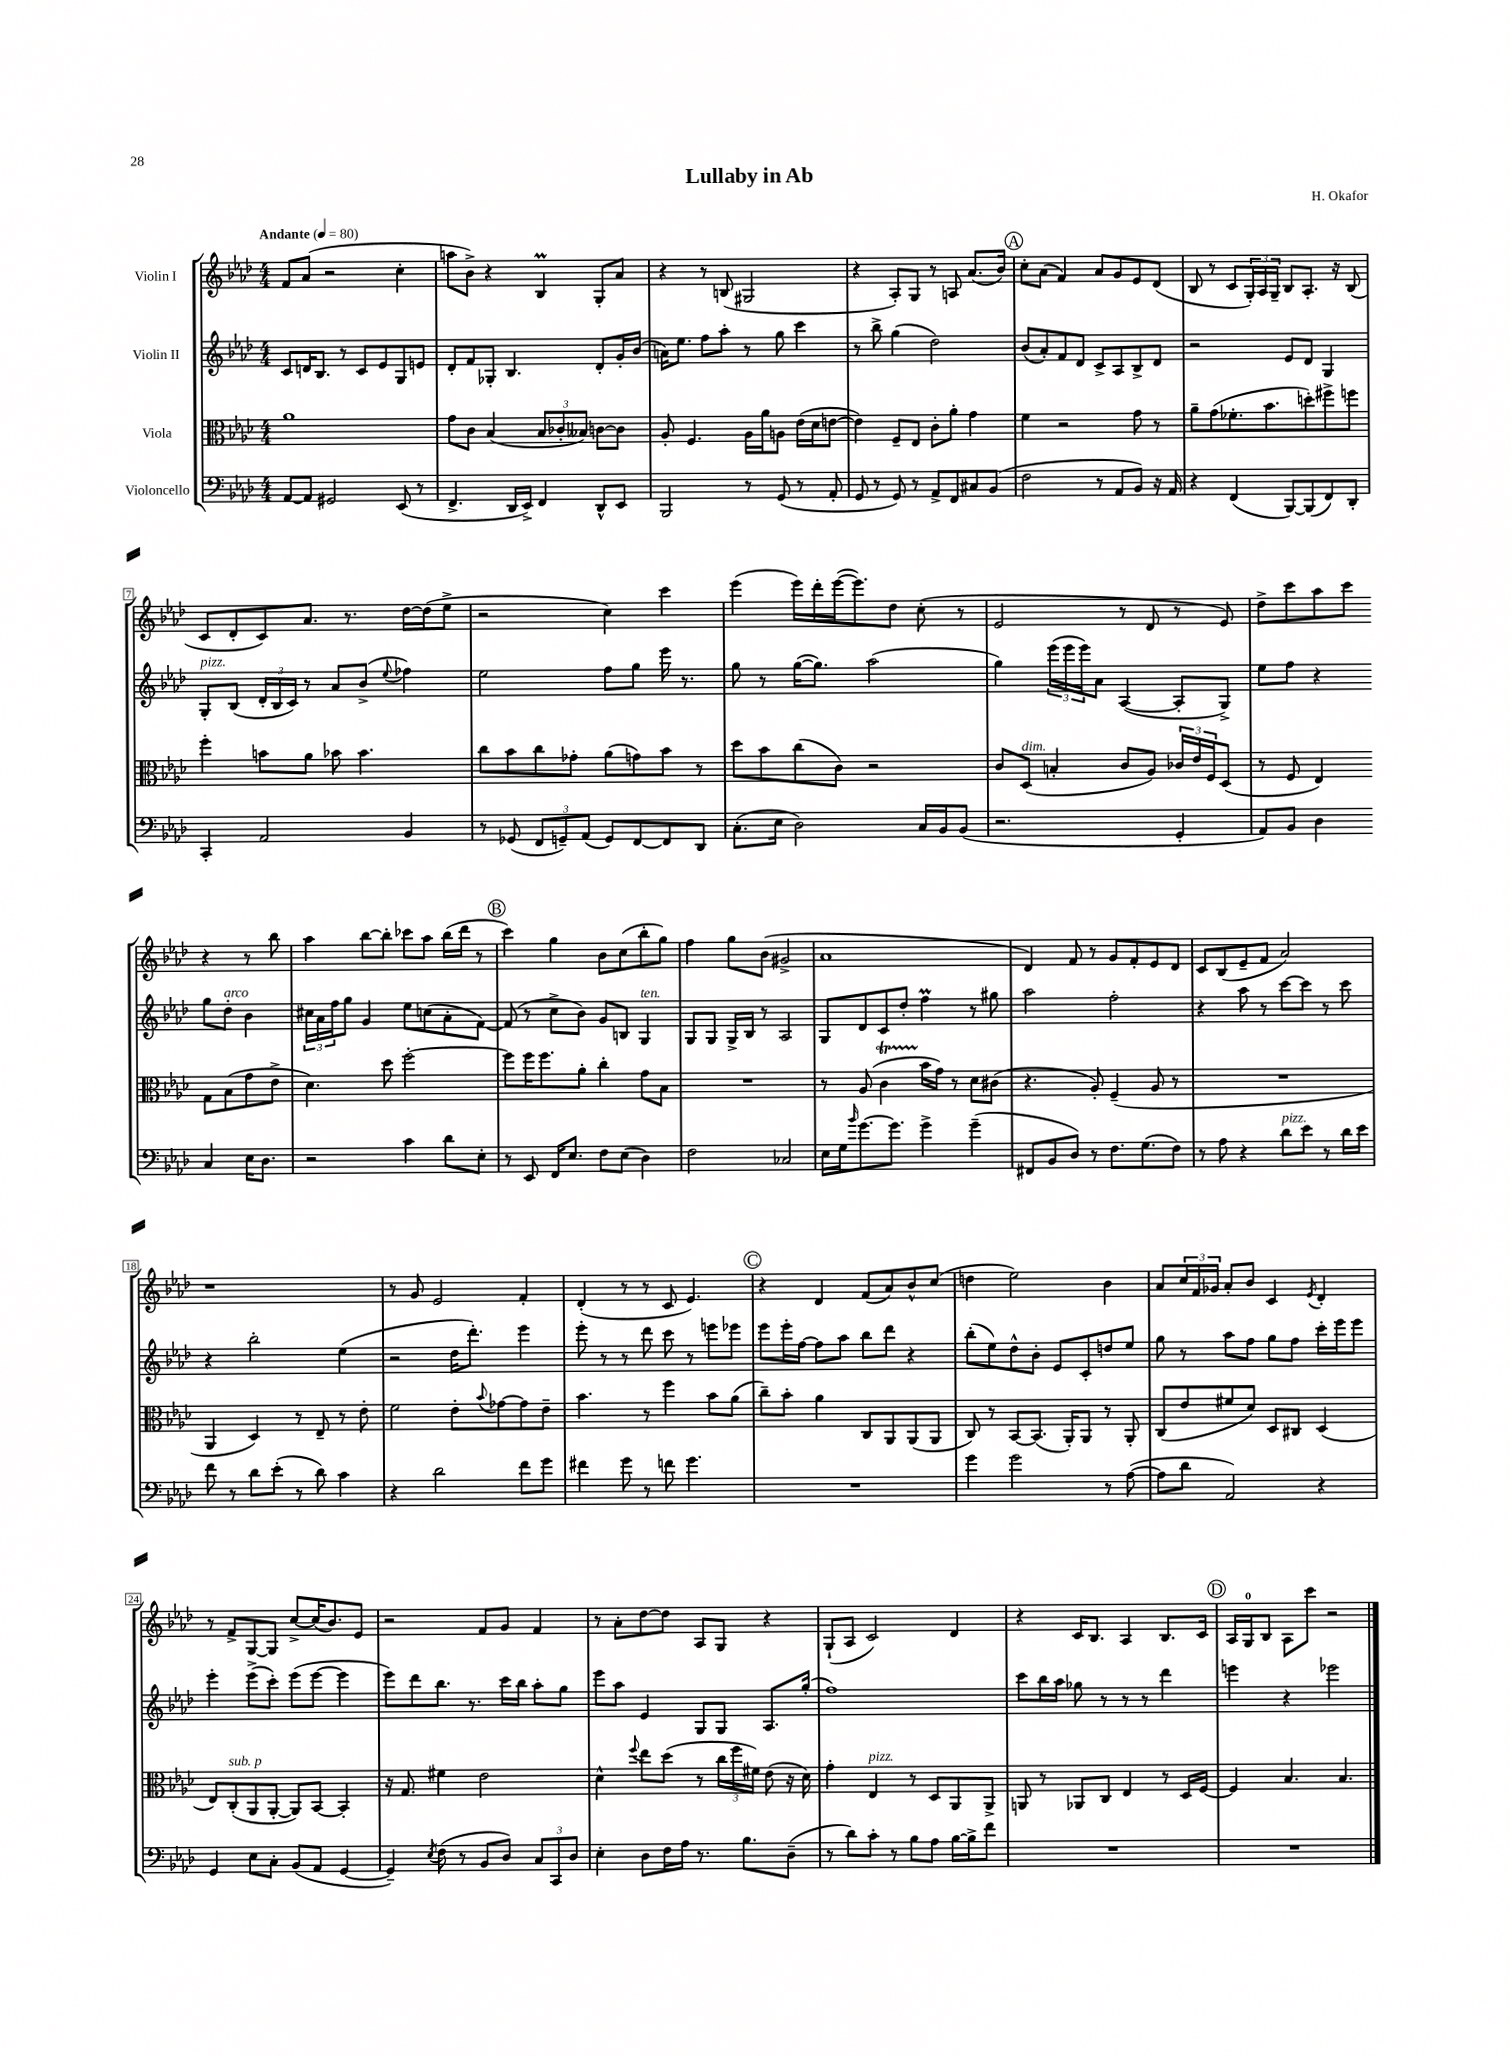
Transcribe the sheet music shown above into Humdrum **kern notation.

**kern	**kern	**kern	**kern
*part4	*part3	*part2	*part1
*staff4	*staff3	*staff2	*staff1
*I"Violoncello	*I"Viola	*I"Violin II	*I"Violin I
*clefF4	*clefC3	*clefG2	*clefG2
*k[b-e-a-d-]	*k[b-e-a-d-]	*k[b-e-a-d-]	*k[b-e-a-d-]
*M4/4	*M4/4	*M4/4	*M4/4
*MM80	*MM80	*MM80	*MM80
=1	=1	=1	=1
!	!	!	!LO:TX:a:B:t=Andante
[8AA-/L	1a-	8c/L	8f/L
8AA-/J]	.	16dn/K	(8a-/J
.	.	8.B-/J	.
2GG#X/	.	.	2r
.	.	8r	.
.	.	8c/L	.
.	.	8e-/	.
(8EE-/	.	8G/	4cc'\
8r	.	8en/J	.
=2	=2	=2	=2
4.FF^/	8g\L	8d-'/L	8aan\L
.	8c\J	8f/	8b-^\J)
.	(4B-/	8G-X'/J	4r
16DD-/LL	.	4.B-/	.
16EE-^/JJ)	.	.	.
4FF/	12B-/L	.	4B-M/
.	12c-X'/	.	.
.	12B--X/J)	.	.
8DD-^^/L	[8cn\L	8d-'/L	8G'/L
8EE-/J	8c\J]	16g'/L	8a-/J
.	.	(16b-/JJ	.
=3	=3	=3	=3
2BBB-/	8A-'/	16an\KL)	4r
.	.	8.ee-\J	.
.	4.F/	.	.
.	.	8ff\L	8r
.	.	8aa-'\J	(8Bn/
8r	16A-\LL	8r	2G#X/
.	16a-\J	.	.
(8GG/	8An\J	8gg\	.
8r	(16e-\LL	4ccc\	.
.	16d-\J	.	.
8AA-'/	[8en\J	.	.
=4	=4	=4	=4
8GG/	4e\])	8r	4r
8r	.	8bb-^\	.
8GG/)	8F~/L	(4gg\	8A-'/L)
8r	8E-/J	.	8G/J
8AA-^/L	8c'\L	2dd-\)	8r
8FF/	8a-'\J	.	8An/
8C#X/	4g\	.	(8.a-/L
(8BB-/J	.	.	.
.	.	.	16b-/Jk)
!!LO:REH:place=s1:t=A
=5	=5	=5	=5
2F\	4f\	(8b-/L	8cc'\L
.	.	8a-'/)	(8a-\J
.	2r	8f/	4f/)
.	.	8d-/J	.
8r	.	8c^/L	8a-/L
8AA-/L	.	8A-/	8g/
8BB-/J)	8g\	8B-^/	8e-/
16r	8r	8d-/J	(8d-/J
16AA-/	.	.	.
=6	=6	=6	=6
4r	8a-~\L	2r	8B-/
.	(8g\	.	8r
(4FF/	8.f-X'\	.	8c/L
.	.	.	24G'/L)
.	.	.	24A-/
.	8.b-\	.	.
.	.	.	24G~/JJ
[8BBB-/L)	.	8e-/L	8B-/L
(8BBB-/]	8ddn'\)	8d-/J	8.A-'/J
8FF/)	8ff#X^\	4G/	.
.	.	.	16r
8DD-'/J	8ffn\J	.	(8B-/
!!LO:LB:g=z
=7	=7	=7	=7
!	!	!LO:TX:a:i:t=pizz.	!
4CC'/	4ff'\	8G'/L	8c/L
.	.	(8B-/J	8d-'/
2AA-/	8bn\L	24d-'/LL	8c/)
.	.	24B-/	.
.	.	24c/JJ)	.
.	8a-\J	8r	8.a-/J
.	8b-X\	8a-/L	.
.	.	.	8.r
.	4.b-\	(8b-^/J	.
.	.	8qqee-/	.
4BB-/	.	4ff-X\)	[16dd-\LL
.	.	.	(16dd-\J]
.	.	.	8ee-^\J
=8	=8	=8	=8
8r	8cc\L	2ee-\	2r
(8GG-X/	8b-\	.	.
12FF/L	8cc\	.	.
12GGn~/)	.	.	.
.	8g-X'\J	.	.
(12AA-/J	.	.	.
8GG/L)	(8a-\L	8ff\L	4cc\)
[8FF/	8gn\)	8gg\J	.
8FF/]	8b-\J	16eee-\	4ccc\
.	.	8.r	.
8DD-/J	8r	.	.
=9	=9	=9	=9
(8.C'\L	8dd-\L	8gg\	(4eee-\
.	8b-\	8r	.
16E-\Jk	.	.	.
2D-\)	(8cc\	([16gg\KL	16eee-\LL)
.	.	8.gg\J])	16ddd-'\
.	8c\J)	.	([16eee-\J
.	.	.	8.eee-\])
.	2r	(2aa-\	.
.	.	.	8dd-\J
16C/LL	.	.	(8cc'\
16BB-/J	.	.	.
(8BB-/J	.	.	8r
=10	=10	=10	=10
2.r	8c/L	4gg\)	2e-/
!	!LO:TX:a:i:t=dim.	!	!
.	(8D-/J	.	.
.	4Bn'/	(24eee-\LL	.
.	.	24eee-\	.
.	.	24eee-\J)	.
.	.	8a-\J	.
.	8c/L	([4A-/	8r
.	8A-/J)	.	8d-/
4GG'/	24c-X/LL	8A-'/L]	8r
.	24e-/	.	.
.	24F/J	.	.
.	(8D-/J	8G^/J)	8e-/)
=11	=11	=11	=11
8AA-/L)	8r	8ee-\L	8dd-^\L
8BB-/J	8F/	8ff\J	8ccc\
4D-\	4E-/)	4r	8aa-\
.	.	.	8ccc\J
4C/	8G\L	8gg\L	4r
!	!	!LO:TX:a:i:t=arco	!
.	(8B-\	8dd-'\J	.
16E-\KL	8g\	4b-\	8r
8.D-\J	.	.	.
.	8e-^\J	.	8bb-\
!!LO:LB:g=z
=12	=12	=12	=12
2r	4.d-\)	24cc#X\LL	4aa-\
.	.	24a-\	.
.	.	24ff\J	.
.	.	8gg\J	.
.	.	4g/	[8bb-\L
.	8dd-\	.	8bb-'\J]
4c\	[2ff'\	8ee-\L	8ccc-X\L
.	.	(8ccn\	8aa-\J
8d-\L	.	8a-'\	(16bb-\LL
.	.	.	16ddd-\JJ
8E-'\J	.	[8f\J)	8r
!!LO:REH:place=s1:t=B
=13	=13	=13	=13
8r	8ff\L]	(8f/]	4ccc\)
8EE-/	16ff\K	8r	.
.	8.ff\	.	.
16FF/KL	.	8cc^\L	4gg\
8.E-/J	.	.	.
.	8a-'\J	8b-\J)	.
8F\L	4cc'\	8g/L	8b-\L
(8E-\J	.	8Bn/J	(8cc\
!	!	!LO:TX:a:i:t=ten.	!
4D-\)	8g\L	4G/	8bb-'\
.	8B-\J	.	8gg\J)
=14	=14	=14	=14
2F\	1r	8G/L	4ff\
.	.	8G/J	.
.	.	16G^/LL	8gg\L
.	.	16B-/JJ	.
.	.	8r	(8b-\J
2C-X/	.	2A-/	2g#X^/
=15	=15	=15	=15
16E-\LL	8r	8G/L	1a-
16G\J	.	.	.
16qqb-/	.	.	.
[8.g\	(8A-/	8d-/	.
.	4ct\	8c/	.
8.g\J]	.	.	.
.	.	8dd-'/J	.
4g^\	16b-\LL	4ffM\	.
.	16g\JJ)	.	.
.	8r	.	.
(4g~\	8d-\L	8r	.
.	(8c#X\J	8gg#X\	.
=16	=16	=16	=16
8FF#X/L	4.r	2aa-\	4d-/)
8BB-/	.	.	.
8D-/J)	.	.	8f/
8r	8A-'/)	.	8r
8.F\L	(4F~/	2ff'\	8g/L
.	.	.	8f'/
(8.G\	.	.	.
.	8A-/	.	8e-/
8F\J)	8r	.	8d-/J
=17	=17	=17	=17
8r	1r	4r	8c/L
8A-\	.	.	(8B-/
4r	.	8aa-\	8e-~/
.	.	8r	8f/J
!LO:TX:a:i:t=pizz.	!	!	!
8d-\L	.	[8ccc\L	2a-/)
8e-\J	.	8ccc\J]	.
8r	.	8r	.
16d-\LL	.	8ccc\	.
16e-\JJ	.	.	.
!!LO:LB:g=z
=18	=18	=18	=18
8f\	4AA-/	4r	1r
8r	.	.	.
8d-\L	4D-/)	2bb-'\	.
(8e-'\J	.	.	.
8r	8r	.	.
8d-\)	8E-~/	.	.
4c\	8r	(4ee-\	.
.	8e-'\	.	.
=19	=19	=19	=19
4r	2f\	2r	8r
.	.	.	8g/
2d-\	.	.	2e-/
.	8e-'\L	16dd-\KL	.
.	.	8.ddd-'\J)	.
.	8qqb-/	.	.
.	[8g-X\	.	.
8f\L	8g-\]	4eee-\	4f'/
8g\J	8e-~\J	.	.
=20	=20	=20	=20
4f#X\	4.b-\	8eee-'\	(4d-'/
.	.	8r	.
8g\	.	8r	8r
8r	8r	8ddd-\	8r
8fn\	4ff\	8ccc\	8c/
4.g\	.	8r	4.e-/)
.	8b-\L	8eeen\L	.
.	(8a-\J	8eee-X\J	.
!!LO:REH:place=s1:t=C
=21	=21	=21	=21
1r	8cc~\L)	8eee-\L	4r
.	8b-'\J	16eee-'\L	.
.	.	[16ff\JJ	.
.	4a-\	8ff\L]	4d-/
.	.	8aa-\J	.
.	8C/L	8bb-\L	(8f/L
.	8AA-/	8ddd-\J	8a-/)
.	(8AA-/	4r	8b-^^/
.	8AA-/J	.	(8cc/J
=22	=22	=22	=22
4g\	8C/)	(8bb-'\L	4ddn\
.	8r	8ee-\)	.
2g\	[8BB-/L	8dd-^^\	2ee-\)
.	(8.BB-/J]	8b-'\J	.
.	.	8e-/L	.
.	16AA-'/KL)	.	.
.	8AA-/J	8c'/	.
8r	8r	8ddn/	4b-\
([8A-\	8AA-'/	8ee-/J	.
=23	=23	=23	=23
8A-\L]	(8C/L	8gg\	8a-/L
8d-\J	8e-/	8r	24cc/L
.	.	.	24f/
.	.	.	24g-X/JJ
2AA-/)	8f#X/	8aa-\L	8a-'/L
.	8d-/J)	8ff\J	8b-/J
.	8D-/L	8gg\L	4c/
.	8C#X/J	8ff\J	.
.	.	.	8qe-/
4r	(4D-/	16ccc'\LL	4d-'/
.	.	16eee-\J	.
.	.	8eee-\J	.
!!LO:LB:g=z
=24	=24	=24	=24
4GG/	8E-/L)	4eee-'\	8r
!	!LO:TX:a:i:t=sub. p	!	!
.	(8C'/	.	8f^/L
8E-\L	8AA-/	(8eee-^\L	[8G/
8C'\J	[8AA-'/J	8ccc'\J)	8G/J]
(8BB-/L	8AA-/L])	(8eee-\L	[8cc^/L
8AA-/J	[8BB-/J	[8eee-\J	(16cc/K]
.	.	.	8.b-/)
[4GG/	4BB-'/]	4eee-\]	.
.	.	.	8e-/J
=25	=25	=25	=25
4GG~/])	16r	8eee-\L)	2r
.	8.G/	.	.
.	.	8ddd-\	.
8qE-/	.	.	.
(8F\	4f#X\	8.bb-\J	.
8r	.	.	.
.	.	8.r	.
8BB-/L	2e-\	.	8f/L
8D-/J)	.	16ccc\LL	8g/J
.	.	16bb-\JJ	.
12C/L	.	8aa-'\L	4f/
12CC/	.	.	.
.	.	8gg\J	.
12D-/J	.	.	.
=26	=26	=26	=26
4E-'\	4d-^^\	8eee-\L	8r
.	.	8aa-\J	8a-'\L
.	8qqff/	.	.
8D-\L	8ee-\L	4e-/	[8dd-\
16F\L	(8dd-\J	.	8dd-\J]
16A-\JJ	.	.	.
8.r	8r	8G/L	8A-/L
.	24cc\LL	8G/J	8G/J
.	24ff\	.	.
8.B-\L	.	.	.
.	24f#X\JJ)	.	.
.	(8e-\	8.A-/L	4r
(8D-~\J	16r	.	.
.	16d-\)	(16gg'/Jk	.
=27	=27	=27	=27
8r	4g'\	1ff)	(8G`/L
8d-\L)	.	.	8A-/J
!	!LO:TX:a:i:t=pizz.	!	!
8c'\J	4E-/	.	2c/)
8r	.	.	.
8B-\L	8r	.	.
8A-\J	8D-/L	.	.
[16B-\LL	8AA-/	.	4d-/
16B-^\J]	.	.	.
8f\J	8AA-^/J	.	.
=28	=28	=28	=28
1r	8AAn/	8ccc\L	4r
.	8r	16bb-\L	.
.	.	16aa-\JJ	.
.	8AA-X/L	8gg-X\	16c/KL
.	.	.	8.B-/J
.	8C/J	8r	.
.	4E-/	8r	4A-/
.	.	8r	.
.	8r	4ddd-\	8.B-/L
.	16D-/LL	.	.
.	[16F/JJ	.	16c/Jk
!!LO:REH:place=s1:t=D
=29	=29	=29	=29
1r	4F/]	4eeen\	16A-/LL
.	.	.	16G/J
.	.	.	8B-/J
.	4.B-/	4r	8A-\L
.	.	.	8ccc\J
.	.	2eee-X\	2r
.	4.B-/	.	.
==	==	==	==
*-	*-	*-	*-
